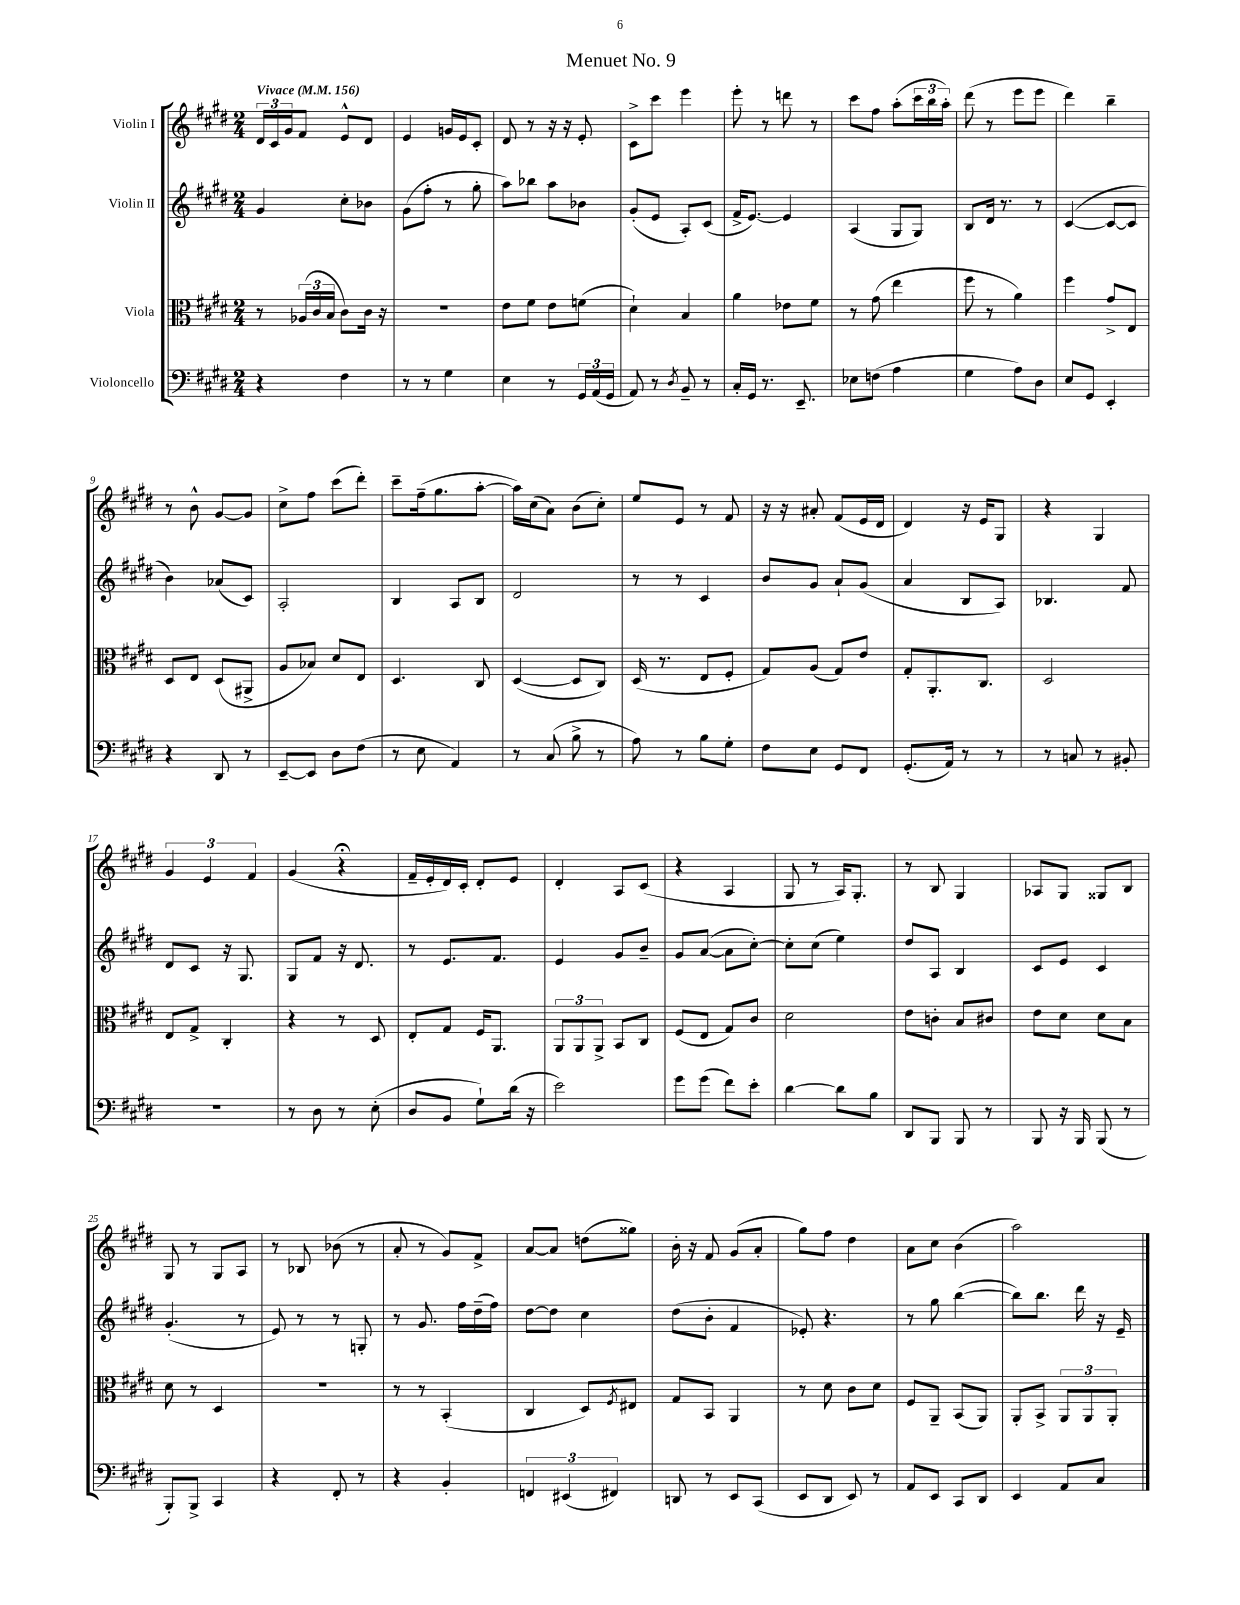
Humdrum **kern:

**kern	**kern	**kern	**kern
*part4	*part3	*part2	*part1
*staff4	*staff3	*staff2	*staff1
*I"Violoncello	*I"Viola	*I"Violin II	*I"Violin I
*clefF4	*clefC3	*clefG2	*clefG2
*k[f#c#g#d#]	*k[f#c#g#d#]	*k[f#c#g#d#]	*k[f#c#g#d#]
*M2/4	*M2/4	*M2/4	*M2/4
*MM156	*MM156	*MM156	*MM156
=1	=1	=1	=1
!	!	!	!LO:TX:a:B:t=Vivace
4r	8r	4g#/	24d#/LL
.	.	.	24c#/
.	.	.	24g#/J
.	(24A-X/LL	.	8f#/J
.	24c#/	.	.
.	24B/JJ	.	.
4F#\	8c#\L)	8cc#'\L	8e^^/L
.	16c#\Jk	8b-X\J	8d#/J
.	16r	.	.
=2	=2	=2	=2
8r	2r	(8g#\L	4e/
8r	.	8ff#'\J	.
4G#\	.	8r	16gn/LL
.	.	.	16e/J
.	.	8gg#'\	8c#'/J
=3	=3	=3	=3
4E\	8e\L	8aa\L)	8d#/
.	8f#\J	8bb-X\J	8r
8r	8e\L	8aa\L	16r
.	.	.	16r
24GG#/LL	(8fn\J	8b-X\J	8e'/
(24AA/	.	.	.
24GG#/JJ	.	.	.
=4	=4	=4	=4
8AA/)	4d#`\)	(8g#'/L	8c#^\L
8r	.	8e/J	8ccc#\J
8qD#/	.	.	.
8BB~/	4B/	8A'/L)	4eee\
8r	.	(8c#/J	.
=5	=5	=5	=5
16C#'/LL	4a\	16f#^/KL	8eee'\
16GG#/JJ	.	[8.e/J)	.
8.r	.	.	8r
.	8e-X\L	4e/]	8dddn\
8.EE~/	.	.	.
.	8f#\J	.	8r
=6	=6	=6	=6
8E-X\L	8r	(4A/	8ccc#\L
(8Fn\J	(8g#\	.	8ff#\J
4A\	4ee\	8G#/L	(8aa'\L
.	.	8G#/J)	24ccc#\L
.	.	.	24bb\
.	.	.	24aa'\JJ)
=7	=7	=7	=7
4G#\	8ff#\	8B/L	(8ddd#\
.	8r	16d#/Jk	8r
.	.	8.r	.
8A\L)	4a\)	.	8eee\L
8D#\J	.	8r	8eee\J
=8	=8	=8	=8
8E/L	4ff#\	([4c#/	4ddd#\)
8GG#/J	.	.	.
4EE'/	8g#^/L	8c#/L_	4bb~\
.	8E/J	8c#/J]	.
!!LO:LB:g=z
=9	=9	=9	=9
4r	8D#/L	4b\)	8r
.	8E/J	.	8b^^\
8DD#/	(8D#/L	(8a-X/L	[8g#/L
8r	8AA#X^/J	8c#/J)	8g#/J]
=10	=10	=10	=10
[8EE~/L	8A/L	2A'/	8cc#^\L
8EE/J]	8B-X/J)	.	8ff#\J
8D#\L	8d#/L	.	(8ccc#\L
(8F#\J	8E/J	.	8ddd#'\J)
=11	=11	=11	=11
8r	4.D#/	4B/	8ccc#~\L
8E\	.	.	(16ff#~\k
.	.	.	8.gg#\
4AA/)	.	8A/L	.
.	8C#/	8B/J	[8aa'\J
=12	=12	=12	=12
8r	([4D#/	2d#/	16aa\LL])
.	.	.	(16cc#\J
(8C#/	.	.	8a\J)
8B^\	8D#/L]	.	(8b\L
8r	8C#/J)	.	8cc#'\J)
=13	=13	=13	=13
8A\)	(16D#/	8r	8ee/L
.	8.r	.	.
8r	.	8r	8e/J
8B\L	8E/L	4c#/	8r
8G#'\J	8F#'/J	.	8f#/
=14	=14	=14	=14
8F#\L	8G#/L)	8b/L	16r
.	.	.	16r
8E\J	(8A/J	8g#/J	8a#X'/
8GG#/L	8G#/L)	8a`/L	(8f#/L
8FF#/J	8e/J	(8g#/J	16e/L
.	.	.	16d#/JJ
=15	=15	=15	=15
(8.GG#'/L	8G#'/L	4a/	4d#/)
.	8.AA'/	.	.
16AA/Jk)	.	.	.
8r	.	8B/L	16r
.	8.C#/J	.	16e/KL
8r	.	8A/J)	8G#/J
=16	=16	=16	=16
8r	2D#/	4.B-X/	4r
8Cn/	.	.	.
8r	.	.	4G#/
8BB#X'/	.	8f#/	.
!!LO:LB:g=z
=17	=17	=17	=17
2r	8E/L	8d#/L	6g#/
.	8G#^/J	8c#/J	.
.	.	.	6e/
.	4C#'/	16r	.
.	.	8.G#/	.
.	.	.	6f#/
=18	=18	=18	=18
8r	4r	8G#/L	(4g#/
8D#\	.	8f#/J	.
8r	8r	16r	4r;<
.	.	8.d#/	.
(8E'\	8D#/	.	.
=19	=19	=19	=19
8D#/L	8E'/L	8r	16f#~/LL
.	.	.	16e'/
8BB/J	8G#/J	8.e/L	16d#/)
.	.	.	16c#'/JJ
8G#`\L)	16F#/KL	.	8d#'/L
.	8.AA/J	8.f#/J	.
(16d#\Jk	.	.	8e/J
16r	.	.	.
=20	=20	=20	=20
2e\)	12AA/L	4e/	4d#'/
.	12AA/	.	.
.	12AA^/J	.	.
.	8BB/L	8g#/L	8A/L
.	8C#/J	8b~/J	(8c#/J
=21	=21	=21	=21
8g#\L	(8F#/L	8g#/L	4r
(8g#\J	8E/J	([8a/J	.
8f#\L)	8G#/L)	8a\L]	4A/
8e'\J	8c#/J	[8cc#'\J)	.
=22	=22	=22	=22
[4d#\	2d#\	8cc#'\L]	8G#/
.	.	(8cc#\J	8r
8d#\L]	.	4ee\)	16A/KL)
.	.	.	8.G#'/J
8B\J	.	.	.
=23	=23	=23	=23
8DD#/L	8e\L	8dd#/L	8r
8BBB/J	8cn'\J	8A/J	8B/
8BBB/	8B/L	4B/	4G#/
8r	8c#X/J	.	.
=24	=24	=24	=24
8BBB/	8e\L	8c#/L	8A-X/L
16r	8d#\J	8e/J	8G#/J
16BBB/	.	.	.
(8BBB/	8d#\L	4c#/	8G##X/L
8r	8B\J	.	8B/J
!!LO:LB:g=z
=25	=25	=25	=25
8BBB'/L)	8d#\	(4.g#'/	8G#/
8BBB^/J	8r	.	8r
4CC#/	4D#/	.	8G#/L
.	.	8r	8A/J
=26	=26	=26	=26
4r	2r	8e/)	8r
.	.	8r	8B-X/
8FF#'/	.	8r	(8b-X\
8r	.	8Gn'/	8r
=27	=27	=27	=27
4r	8r	8r	8a'/
.	8r	8.g#/	8r
4BB'/	(4BB'/	.	8g#/L)
.	.	16ff#\LL	.
.	.	(16dd#~\	8f#^/J
.	.	16ff#\JJ)	.
=28	=28	=28	=28
6FFn/	4C#/	[8dd#\L	[8a/L
.	.	8dd#\J]	8a/J]
(6EE#X/	.	.	.
.	8D#/L)	4cc#\	(8ddn\L
6FF#X/)	.	.	.
.	8qF#/	.	.
.	8E#X/J	.	8gg##X\J)
=29	=29	=29	=29
8DDn/	8G#/L	(8dd#\L	16b'\
.	.	.	16r
8r	8BB/J	8b'\J	8f#/
8EE/L	4AA/	4f#/	(8g#/L
(8CC#/J	.	.	8a'/J
=30	=30	=30	=30
8EE/L	8r	8e-X'/)	8gg#\L)
8DD#/J	8d#\	4.r	8ff#\J
8EE/)	8c#\L	.	4dd#\
8r	8d#\J	.	.
=31	=31	=31	=31
8AA/L	8F#/L	8r	8a\L
8EE/J	8AA~/J	8gg#\	8cc#\J
8CC#/L	(8BB/L	([4bb\	(4b\
8DD#/J	8AA/J)	.	.
=32	=32	=32	=32
4EE/	8AA'/L	8bb\L])	2aa\)
.	8BB^/J	8.bb\J	.
8AA/L	12AA/L	.	.
.	.	16ddd#\	.
.	12AA/	.	.
8C#/J	.	16r	.
.	12AA'/J	.	.
.	.	16e~/	.
==	==	==	==
*-	*-	*-	*-
